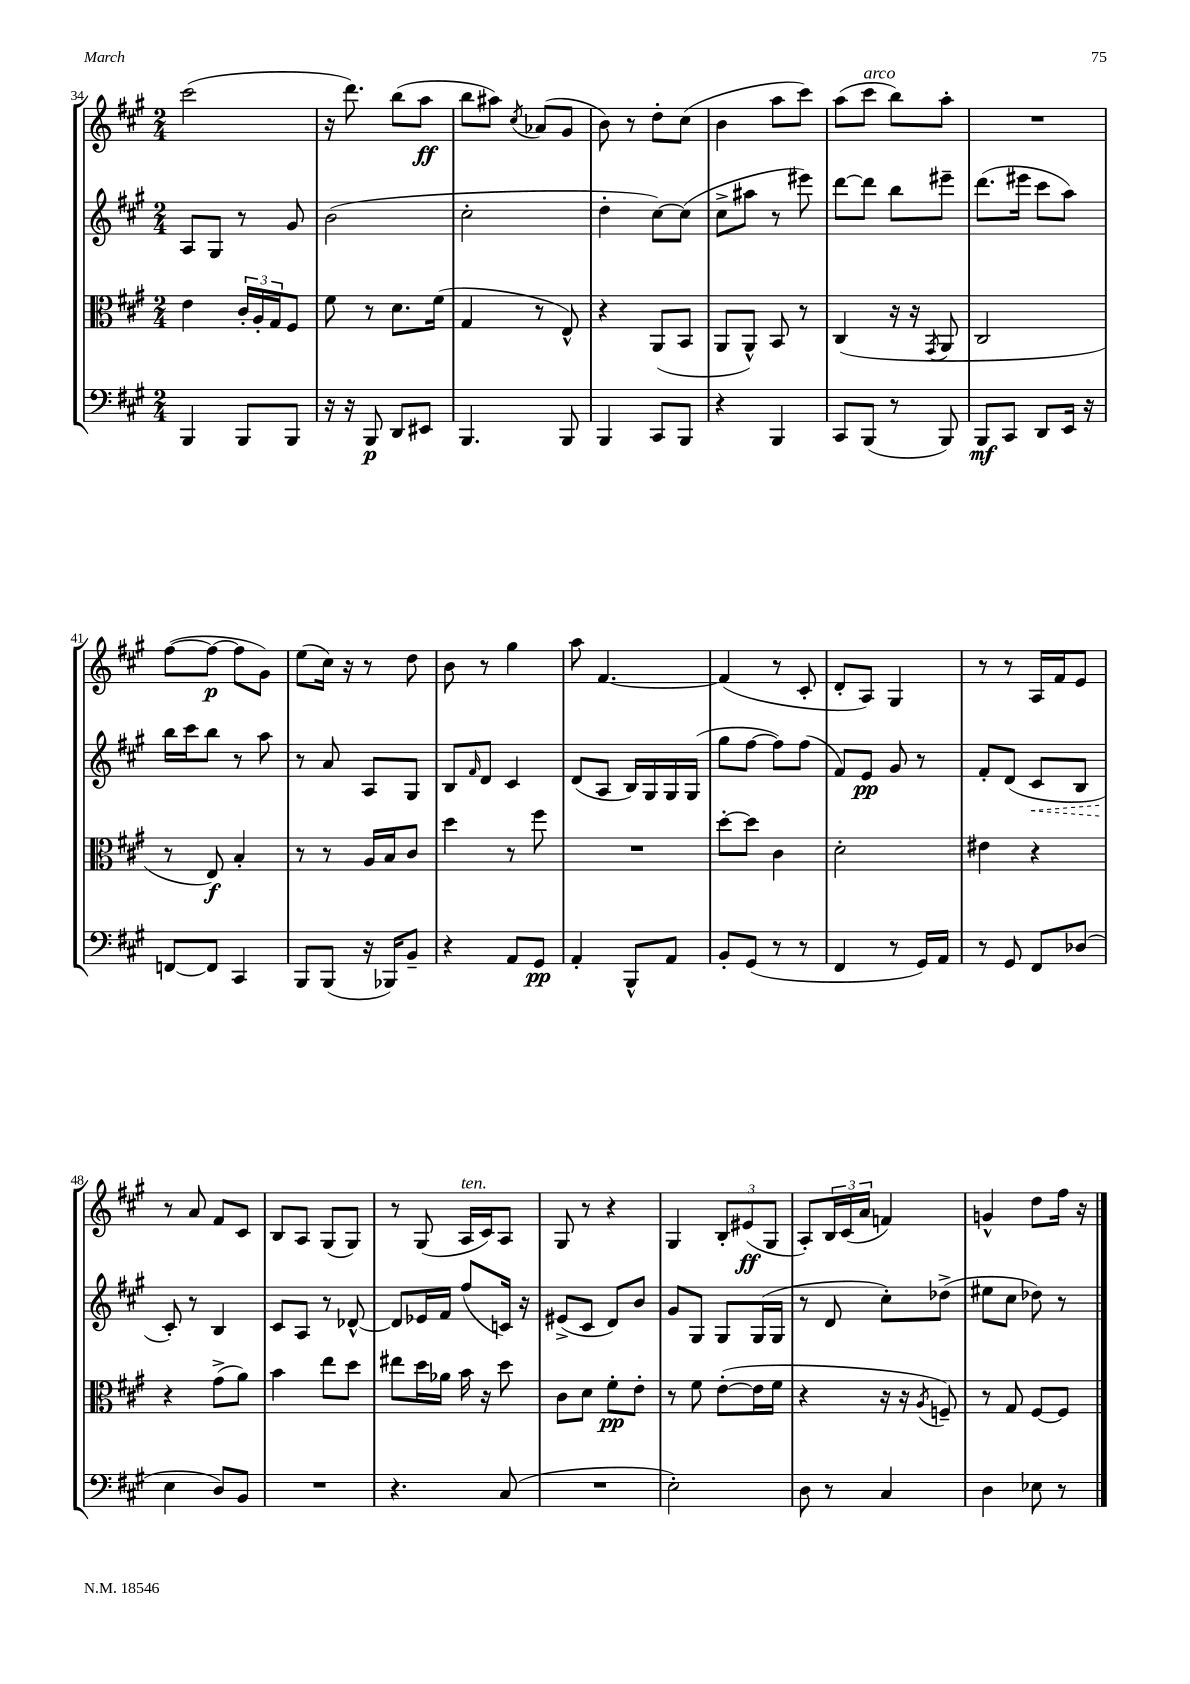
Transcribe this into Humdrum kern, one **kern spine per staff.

**kern	**dynam	**kern	**dynam	**kern	**dynam	**kern	**dynam
*part4	*part4	*part3	*part3	*part2	*part2	*part1	*part1
*staff4	*staff4	*staff3	*staff3	*staff2	*staff2	*staff1	*staff1
*clefF4	*	*clefC3	*	*clefG2	*	*clefG2	*
*k[f#c#g#]	*	*k[f#c#g#]	*	*k[f#c#g#]	*	*k[f#c#g#]	*
*M2/4	*	*M2/4	*	*M2/4	*	*M2/4	*
=34	=34	=34	=34	=34	=34	=34	=34
4BBB/	.	4e\	.	8A/L	.	(2ccc#\	.
.	.	.	.	8G#/J	.	.	.
8BBB/L	.	24c#'/LL	.	8r	.	.	.
.	.	24A'/	.	.	.	.	.
.	.	24G#/J	.	.	.	.	.
8BBB/J	.	8F#/J	.	8g#/	.	.	.
=35	=35	=35	=35	=35	=35	=35	=35
16r	.	8f#\	.	(2b\	.	16r	.
16r	.	.	.	.	.	8.ddd\)	.
8BBB/	p	8r	.	.	.	.	.
8DD/L	.	8.d\L	.	.	.	(8bb\L	.
8EE#X/J	.	.	.	.	.	8aa\J	ff
.	.	(16f#\Jk	.	.	.	.	.
=36	=36	=36	=36	=36	=36	=36	=36
4.BBB/	.	4G#/	.	2cc#'\	.	8bb\L	.
.	.	.	.	.	.	8aa#X\J)	.
.	.	.	.	.	.	8qcc#/	.
.	.	8r	.	.	.	(8a-X/L	.
8BBB/	.	8E^^/)	.	.	.	8g#/J	.
=37	=37	=37	=37	=37	=37	=37	=37
4BBB/	.	4r	.	4dd'\	.	8b\)	.
.	.	.	.	.	.	8r	.
8CC#/L	.	(8AA/L	.	[8cc#\L)	.	8dd'\L	.
8BBB/J	.	8BB/J	.	(8cc#\J]	.	(8cc#\J	.
=38	=38	=38	=38	=38	=38	=38	=38
4r	.	8AA/L	.	8cc#^\L	.	4b\	.
.	.	8AA^^/J)	.	8aa#X\J	.	.	.
4BBB/	.	8BB/	.	8r	.	8aa\L	.
.	.	8r	.	8eee#X\)	.	8ccc#\J)	.
=39	=39	=39	=39	=39	=39	=39	=39
8CC#/L	.	(4C#/	.	[8ddd\L	.	(8aa\L	.
!	!	!	!	!	!	!LO:TX:a:i:t=arco	!
(8BBB/J	.	.	.	8ddd\J]	.	8ccc#\J	.
8r	.	16r	.	8bb\L	.	8bb\L)	.
.	.	16r	.	.	.	.	.
.	.	8qGG#/	.	.	.	.	.
8BBB/)	.	8AA/	.	8eee#X~\J	.	8aa'\J	.
=40	=40	=40	=40	=40	=40	=40	=40
8BBB/L	mf	2C#/	.	(8.ddd\L	.	2r	.
8CC#/J	.	.	.	.	.	.	.
.	.	.	.	16eee#X\Jk	.	.	.
8DD/L	.	.	.	8ccc#\L	.	.	.
16EE/Jk	.	.	.	8aa\J)	.	.	.
16r	.	.	.	.	.	.	.
!!LO:LB:g=z
=41	=41	=41	=41	=41	=41	=41	=41
[8FFn/L	.	8r	.	16bb\LL	.	([8ff#\L	.
.	.	.	.	16ccc#\J	.	.	.
8FF/J]	.	8E/)	f	8bb\J	.	8ff#\J_	p
4CC#/	.	4B'/	.	8r	.	8ff#\L]	.
.	.	.	.	8aa\	.	8g#\J)	.
=42	=42	=42	=42	=42	=42	=42	=42
8BBB/L	.	8r	.	8r	.	(8ee\L	.
(8BBB/J	.	8r	.	8a/	.	16cc#\Jk)	.
.	.	.	.	.	.	16r	.
16r	.	16A/LL	.	8A/L	.	8r	.
16BBB-X/KL)	.	16B/J	.	.	.	.	.
8BB~/J	.	8c#/J	.	8G#/J	.	8dd\	.
=43	=43	=43	=43	=43	=43	=43	=43
4r	.	4dd\	.	8B/L	.	8b\	.
.	.	.	.	16qqf#/	.	.	.
.	.	.	.	8d/J	.	8r	.
8AA/L	.	8r	.	4c#/	.	4gg#\	.
8GG#/J	pp	8ff#\	.	.	.	.	.
=44	=44	=44	=44	=44	=44	=44	=44
4AA'/	.	2r	.	(8d/L	.	8aa\	.
.	.	.	.	8A/J	.	[4.f#/	.
8BBB^^/L	.	.	.	16B/LL)	.	.	.
.	.	.	.	16G#/	.	.	.
8AA/J	.	.	.	16G#/	.	.	.
.	.	.	.	(16G#/JJ	.	.	.
=45	=45	=45	=45	=45	=45	=45	=45
8BB'/L	.	[8dd'\L	.	8gg#\L	.	(4f#/]	.
(8GG#/J	.	8dd\J]	.	[8ff#\J	.	.	.
8r	.	4c#\	.	8ff#\L])	.	8r	.
8r	.	.	.	(8ff#\J	.	8c#'/	.
=46	=46	=46	=46	=46	=46	=46	=46
4FF#/	.	2d'\	.	8f#/L)	.	8d'/L	.
.	.	.	.	8e/J	pp	8A/J)	.
8r	.	.	.	8g#/	.	4G#/	.
16GG#/LL)	.	.	.	8r	.	.	.
16AA/JJ	.	.	.	.	.	.	.
=47	=47	=47	=47	=47	=47	=47	=47
8r	.	4e#X\	.	8f#'/L	.	8r	.
8GG#/	.	.	.	(8d/J	.	8r	.
!	!	!	!	!	!LO:HP:b	!	!
8FF#/L	.	4r	.	8c#/L	<	16A/LL	.
.	.	.	.	.	.	16f#/J	.
(8D-X/J	.	.	.	8B/J	.	8e/J	.
!!LO:LB:g=z
=48	=48	=48	=48	=48	=48	=48	=48
4E\	.	4r	.	8c#'/)	.	8r	.
.	.	.	.	8r	[	8a/	.
8D/L)	.	(8g#^\L	.	4B/	.	8f#/L	.
8BB/J	.	8a\J)	.	.	.	8c#/J	.
=49	=49	=49	=49	=49	=49	=49	=49
2r	.	4b\	.	8c#/L	.	8B/L	.
.	.	.	.	8A/J	.	8A/J	.
.	.	8ee\L	.	8r	.	(8G#/L	.
.	.	8dd\J	.	[8d-X^^/	.	8G#/J)	.
=50	=50	=50	=50	=50	=50	=50	=50
4.r	.	8ee#X\L	.	8d-/L]	.	8r	.
.	.	16dd\L	.	16e-X/L	.	(8G#/	.
.	.	16a-X\JJ	.	16f#/JJ	.	.	.
!	!	!	!	!	!	!LO:TX:a:i:t=ten.	!
.	.	16b\	.	(8ff#/L	.	16A/LL	.
.	.	16r	.	.	.	16c#/J)	.
(8C#/	.	8dd\	.	16cn/Jk)	.	8A/J	.
.	.	.	.	16r	.	.	.
=51	=51	=51	=51	=51	=51	=51	=51
2r	.	8c#\L	.	(8e#X^/L	.	8G#/	.
.	.	8d\J	.	8c#/J	.	8r	.
.	.	8f#'\L	pp	8d/L)	.	4r	.
.	.	8e'\J	.	8b/J	.	.	.
=52	=52	=52	=52	=52	=52	=52	=52
2E'\)	.	8r	.	8g#/L	.	4G#/	.
.	.	8f#\	.	8G#/J	.	.	.
.	.	([8e'\L	.	8G#/L	.	12B'/L	.
.	.	.	.	.	.	(12e#X/	ff
.	.	16e\L]	.	(16G#/L	.	.	.
.	.	.	.	.	.	12G#/J	.
.	.	16f#\JJ	.	16G#/JJ	.	.	.
=53	=53	=53	=53	=53	=53	=53	=53
8D\	.	4r	.	8r	.	8A'/L)	.
8r	.	.	.	8d/	.	24B/L	.
.	.	.	.	.	.	(24c#/	.
.	.	.	.	.	.	24a/JJ	.
4C#/	.	16r	.	8cc#'\L)	.	4fn/)	.
.	.	16r	.	.	.	.	.
.	.	8qA/	.	.	.	.	.
.	.	8Fn~/)	.	(8dd-X^\J	.	.	.
=54	=54	=54	=54	=54	=54	=54	=54
4D\	.	8r	.	8ee#X\L	.	4gn^^/	.
.	.	8G#/	.	8cc#\J	.	.	.
8E-X\	.	[8F#/L	.	8dd-X\)	.	8dd\L	.
8r	.	8F#/J]	.	8r	.	16ff#\Jk	.
.	.	.	.	.	.	16r	.
==	==	==	==	==	==	==	==
*-	*-	*-	*-	*-	*-	*-	*-
